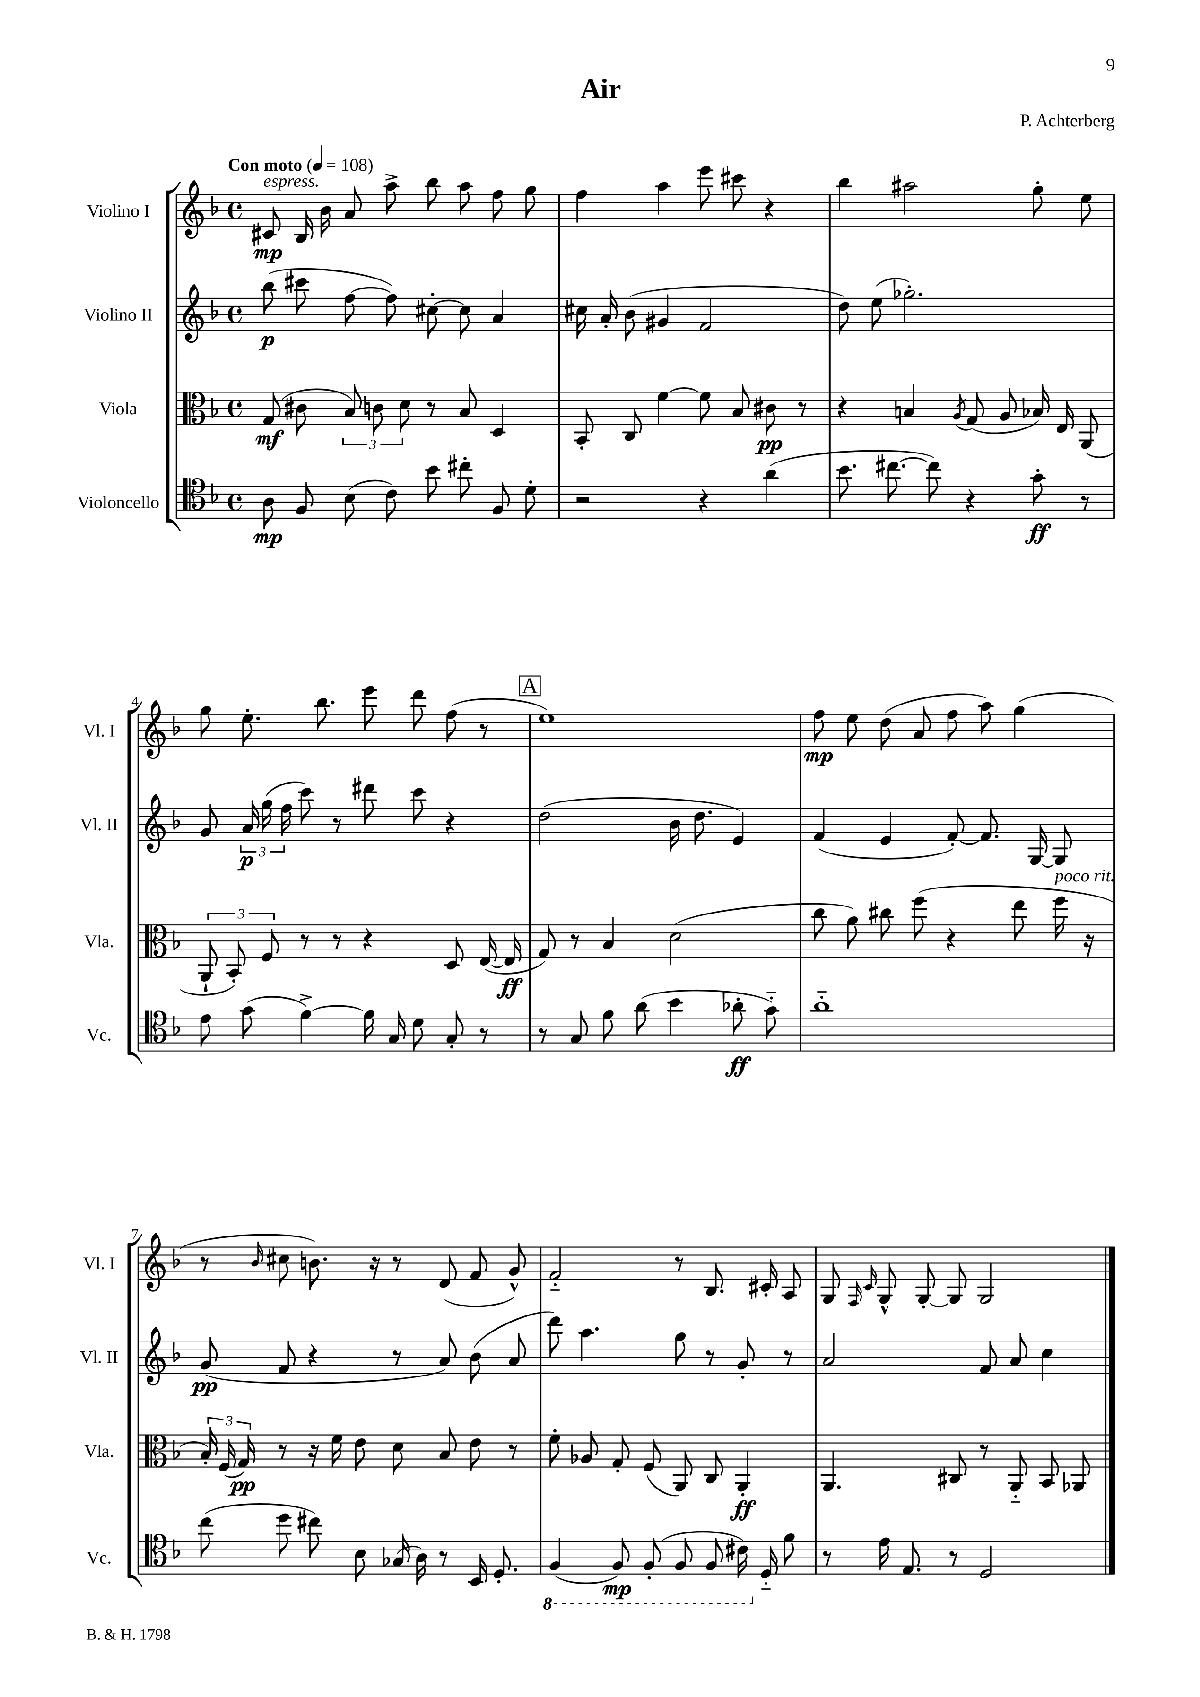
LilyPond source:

\header { title = "Air" composer = "P. Achterberg" }
<<
\new StaffGroup <<
\new Staff = "s0" \with { instrumentName = "Violino I" shortInstrumentName = "Vl. I" } {
    \clef treble \key f \major \defaultTimeSignature \time 4/4 \tempo "Con moto" 4 = 108
    \autoBeamOff cis'8\mp^\markup { \italic "espress." } bes16 bes'16 a'8 a''8-> bes''8 a''8 f''8 g''8 |
    f''4 a''4 e'''8 cis'''8 r4 |
    bes''4 ais''2 g''8-. e''8 |
    g''8 e''8.-. bes''8. e'''8 d'''8 f''8( r8 |
    \mark \markup { \box "A" } e''1) |
    f''8\mp e''8 d''8( a'8 f''8 a''8) g''4( |
    r8 \grace { bes'16 } cis''8 b'8.) r16 r8 d'8( f'8 g'8-^) |
    f'2-_ r8 bes8. cis'16-. a8 |
    g8 \grace { f16 c'16 } g8-^ g8~-. g8 g2 \bar "|." |
}
\new Staff = "s1" \with { instrumentName = "Violino II" shortInstrumentName = "Vl. II" } {
    \clef treble \key f \major \defaultTimeSignature \time 4/4
    \autoBeamOff bes''8\p( cis'''8 f''8~ f''8) cis''8~-. cis''8 a'4 |
    cis''16 a'16-. bes'8( gis'4 f'2 |
    d''8) e''8( ges''2.-.) |
    g'8 \tuplet 3/2 { a'16\p g''16( f''16 } c'''8) r8 dis'''8 c'''8 r4 |
    \mark \markup { \box "A" } d''2( bes'16 d''8. e'4) |
    f'4( e'4 f'8~-.) f'8. g16~ g8 |
    g'8\pp( f'8 r4 r8 a'8) bes'8( a'8 |
    d'''8) a''4. g''8 r8 g'8-. r8 |
    a'2 f'8 a'8 c''4 \bar "|." |
}
\new Staff = "s2" \with { instrumentName = "Viola" shortInstrumentName = "Vla." } {
    \clef alto \key f \major \defaultTimeSignature \time 4/4
    \autoBeamOff g8\mf( cis'8 \tuplet 3/2 { bes8) c'8 d'8 } r8 bes8 d4 |
    bes,8-. c8 f'4~ f'8 bes8 cis'8\pp r8 |
    r4 b4 \acciaccatura { a8 } g8( a8 bes16) e16 a,8( |
    \tuplet 3/2 { a,8-! bes,8-.) f8 } r8 r8 r4 d8 e16~( e16\ff |
    \mark \markup { \box "A" } g8) r8 bes4 d'2( |
    c''8 a'8) cis''8 f''8( r4 e''8 f''16^\markup { \italic "poco rit." } r16 |
    \tuplet 3/2 { bes16-.) f16( g16\pp) } r8 r16 f'16 e'8 d'8 bes8 e'8 r8 |
    f'8-. aes8 g8-. f8( a,8) c8 a,4-.\ff |
    a,4. cis8 r8 a,8-_ bes,8 aes,8 \bar "|." |
}
\new Staff = "s3" \with { instrumentName = "Violoncello" shortInstrumentName = "Vc." } {
    \clef tenor \key f \major \defaultTimeSignature \time 4/4
    \autoBeamOff a8\mp f8 bes8( c'8) bes'8 cis''8-. f8 d'8-. |
    r2 r4 a'4( |
    bes'8. cis''8.~ cis''8) r4 g'8-.\ff r8 |
    e'8 g'8( f'4~->) f'16 g16 d'8 g8-. r8 |
    \mark \markup { \box "A" } r8 g8 f'8 a'8( bes'4 aes'8-.\ff g'8-_) |
    a'1-_ |
    c''8( d''8 cis''8) bes8 ges16( a16) r8 bes,16 d8.-. |
    \ottava #-1 f,4( f,8\mp) f,8-.( f,8 f,8 cis16) \ottava #0 d16-_ f'8 |
    r8 e'16 e8. r8 d2 \bar "|." |
}
>>
>>
